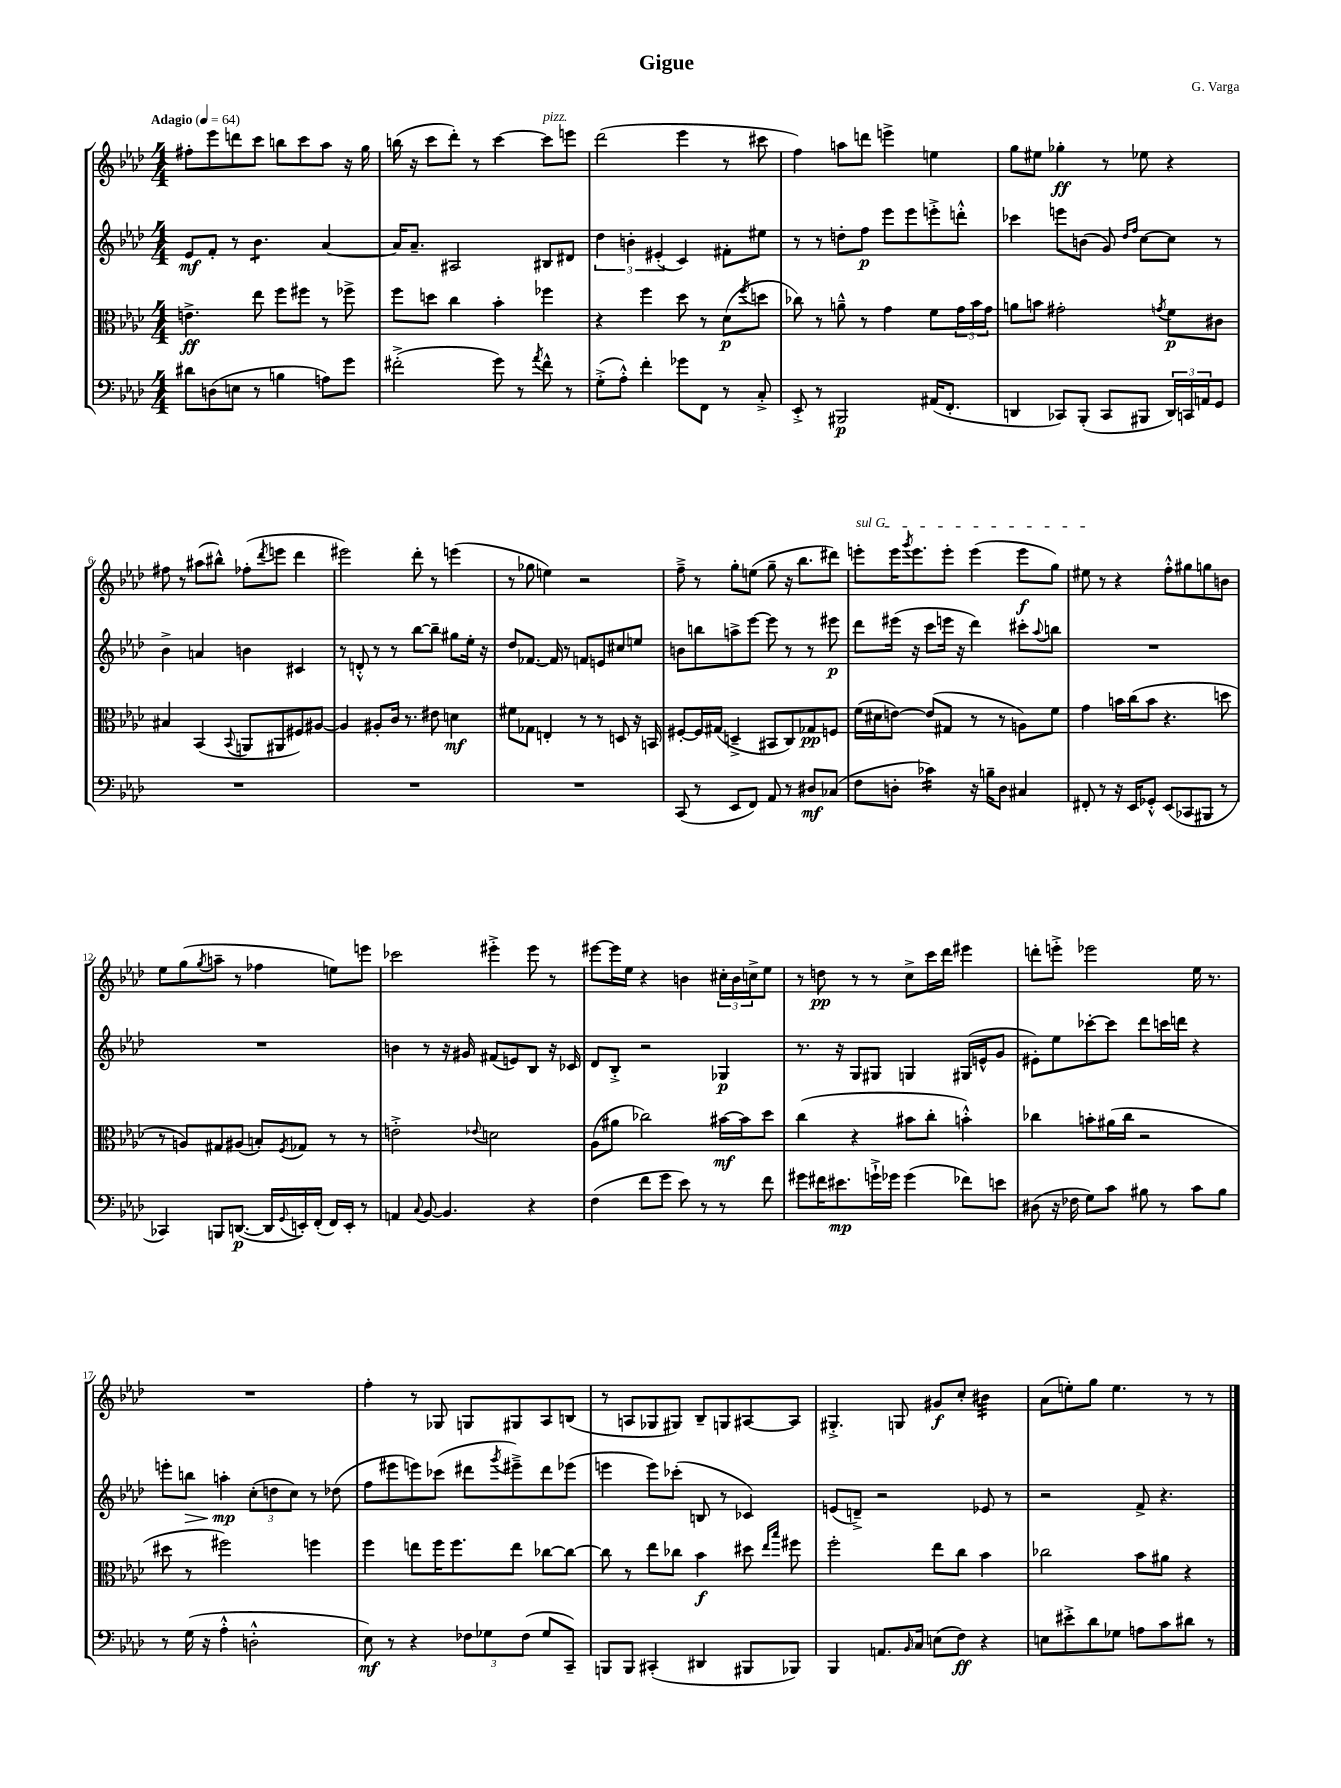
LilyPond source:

\header { title = "Gigue" composer = "G. Varga" }
<<
\new StaffGroup <<
\new Staff = "s0" {
    \clef treble \key aes \major \numericTimeSignature \time 4/4 \tempo "Adagio" 4 = 64
    fis''8-. ees'''8 d'''8 c'''8 b''8 c'''8 aes''8 r16 g''16 |
    b''16( r16 c'''8 des'''8-.) r8 c'''4~ c'''8^\markup { \italic "pizz." } e'''8 |
    des'''2( ees'''4 r8 cis'''8 |
    f''4) a''8 d'''8 e'''4-> e''4 |
    g''8 eis''8 ges''4-.\ff r8 ees''8 r4 |
    fis''8 r8 ais''8( bis''8-^) fes''8-.( \acciaccatura { des'''8 } e'''8 des'''4 |
    eis'''2) des'''8-. r8 e'''4( |
    r8 ges''8 e''4) r2 |
    f''8---> r8 g''8-. e''8( g''8-- r16 bes''8. dis'''8) |
    \once \override TextSpanner.bound-details.left.text = \markup { \italic "sul G" } e'''8-.\startTextSpan e'''16 \acciaccatura { g'''8 } e'''8. e'''8-. e'''4( e'''8\f g''8) |
    eis''8\stopTextSpan r8 r4 f''8-.-^ gis''8 g''8 b'8 |
    ees''8 g''8( \acciaccatura { g''8 } a''8-- r8 fes''4 e''8) e'''8 |
    ces'''2 eis'''4-.-> eis'''8 r8 |
    eis'''8~ eis'''16 ees''16 r4 b'4 \tuplet 3/2 { cis''16-. b'16 c''16-> } ees''8 |
    r8 d''8\pp r8 r8 c''8-> c'''16 des'''16 eis'''4 |
    d'''8-. e'''8-.-> ees'''2 ees''16 r8. |
    R1 |
    f''4-. r8 ges8 g8 gis8 aes8 b8( |
    r8 a8 ges8 gis8) bes8-- g8 ais8~ ais8 |
    gis4.-.-> g8 gis'8\f c''8-. bis'4:32 |
    aes'8( e''8-.) g''8 e''4. r8 r8 \bar "|." |
}
\new Staff = "s1" {
    \clef treble \key aes \major \numericTimeSignature \time 4/4
    ees'8\mf f'8-. r8 bes'4.:8 aes'4~ |
    aes'16 aes'8.-- ais2 bis8 dis'8 |
    \tuplet 3/2 { des''4 b'4-. eis'4-.( } c'4) fis'8-. eis''8 |
    r8 r8 d''8-. f''8\p ees'''8 ees'''8 e'''8-.-> d'''8-.-^ |
    ces'''4 e'''8 b'8( g'8) \grace { des''16 f''16 } c''8~ c''8 r8 |
    bes'4-> a'4 b'4 cis'4 |
    r8 d'8-.-^ r8 r8 bes''8~ bes''8-- gis''8 ees''16-. r16 |
    des''8 fes'8.~ fes'16 r8 f'8 e'8 cis''8 e''8 |
    b'8 b''8 a''8-> ees'''8~ ees'''8 r8 r8 eis'''8\p |
    des'''8 eis'''16( r16 c'''8 e'''16 r16 des'''4) cis'''8-. \appoggiatura { aes''8 } b''8 |
    R1 |
    R1 |
    b'4 r8 r16 gis'16 fis'8( e'8) bes8 r16 ces'16 |
    des'8 bes8-.-> r2 ges4\p |
    r8. r16 g8 gis8 g4 gis16( e'16-^ g'8 |
    eis'8-.) ees''8 ces'''8~-. ces'''8 des'''8 c'''16 d'''16 r4 |
    e'''8-. b''8\> a''4-.\mp\! \tuplet 3/2 { c''8-.( d''8 c''8) } r8 des''8( |
    f''8 eis'''8 e'''8) ces'''8( dis'''8 \acciaccatura { g'''8 } eis'''8--->) dis'''8 ees'''8( |
    e'''4 e'''8) ces'''8-.( b8 r8 ces'4) |
    e'8( d'8--->) r2 ees'8 r8 |
    r2 f'8-> r4. \bar "|." |
}
\new Staff = "s2" {
    \clef alto \key aes \major \numericTimeSignature \time 4/4
    e'4.->\ff ees''8 f''8 fis''8 r8 fes''8-> |
    f''8 d''8 c''4 bes'4-. fes''4 |
    r4 f''4 des''8 r8 des'8\p( \acciaccatura { f''8 } d''8 |
    ces''8) r8 a'8---^ r8 g'4 f'8 \tuplet 3/2 { g'16 bes'16 g'16 } |
    a'8 b'8 gis'2-. \acciaccatura { g'8 } f'8\p cis'8 |
    bis4 bes,4( \appoggiatura { bes,8 } a,8 ais,8 fis8) ais8~ |
    ais4 ais8-. c'16 r8. eis'8 d'4\mf |
    fis'8 ges8 e4-. r8 r8 d8 r16 b,16 |
    fis8~-. fis16 gis16( d4---> bis,8 c8) ges8\pp f8 |
    f'16( dis'16 e'8~) e'8( gis8 r8 r8 a8) f'8 |
    g'4 b'16 c''16( b'8 r4. d''8 |
    r8 a8) gis8 ais8( b8-.) \acciaccatura { f8 } ges8 r8 r8 |
    e'2-.-> \appoggiatura { ees'8 } d'2 |
    aes8( ais'8 ces''2) bis'16~\mf bis'16 des''8 |
    c''4( r4 bis'8 c''8-. b'4-.-^) |
    ces''4 b'8-. ais'16( ces''16 r2 |
    dis''8 r8 fis''2) f''4 |
    f''4 e''8 f''16 f''8. e''8 ces''8~ ces''8~ |
    ces''8 r8 ees''8 ces''8 bes'4\f dis''8 \grace { ees''16 bes''16 } fis''8 |
    f''2-. ees''8 c''8 bes'4 |
    ces''2 bes'8 ais'8 r4 \bar "|." |
}
\new Staff = "s3" {
    \clef bass \key aes \major \numericTimeSignature \time 4/4
    dis'8 d8( e8 r8 b4 a8) g'8 |
    fis'2-.->( g'8) r8 \acciaccatura { aes'8 } fis'8-^ r8 |
    g8-.->( aes8-.-^) f'4-. ges'8 f,8 r8 c8-.-> |
    ees,8-.-> r8 bis,,2\p ais,16( f,8.-. |
    d,4 ces,8) bes,,8-.( ces,8 bis,,8 \tuplet 3/2 { d,16) c,16 a,16 } g,8 |
    R1 |
    R1 |
    R1 |
    c,8( r8 ees,8 f,8) aes,8 r8 dis8\mf ces8( |
    f8 d8-. ces'4:16) r16 b16-- d8 cis4 |
    fis,8-. r8 r16 ees,16 ges,8-.-^ ees,8( ces,8 bis,,8 r8 |
    ces,4) b,,8 d,8.~\p( d,16 \appoggiatura { g,8 } e,16-.) f,16-.( f,16) e,16-. r8 |
    a,4 \appoggiatura { c8 } bes,8~ bes,4. r4 |
    f4( f'8 g'8 ees'8) r8 r8 f'8 |
    gis'8 fis'16 eis'8.\mp g'16-!-> ges'16 ges'4( fes'8) e'8 |
    dis8( r16 fes16 g8) c'8 bis8 r8 c'8 bis8 |
    r8 g16( r16 aes4-.-^ d2-.-^ |
    ees8\mf) r8 r4 \tuplet 3/2 { fes8 ges8 fes8( } ges8 c,8--) |
    b,,8 b,,8 cis,4-.( dis,4 bis,,8 bes,,8) |
    bes,,4 a,8. \grace { bes,16 } c16 e8( f8\ff) r4 |
    e8 eis'8-.-> des'8 ges8 a8 c'8 dis'8 r8 \bar "|." |
}
>>
>>
